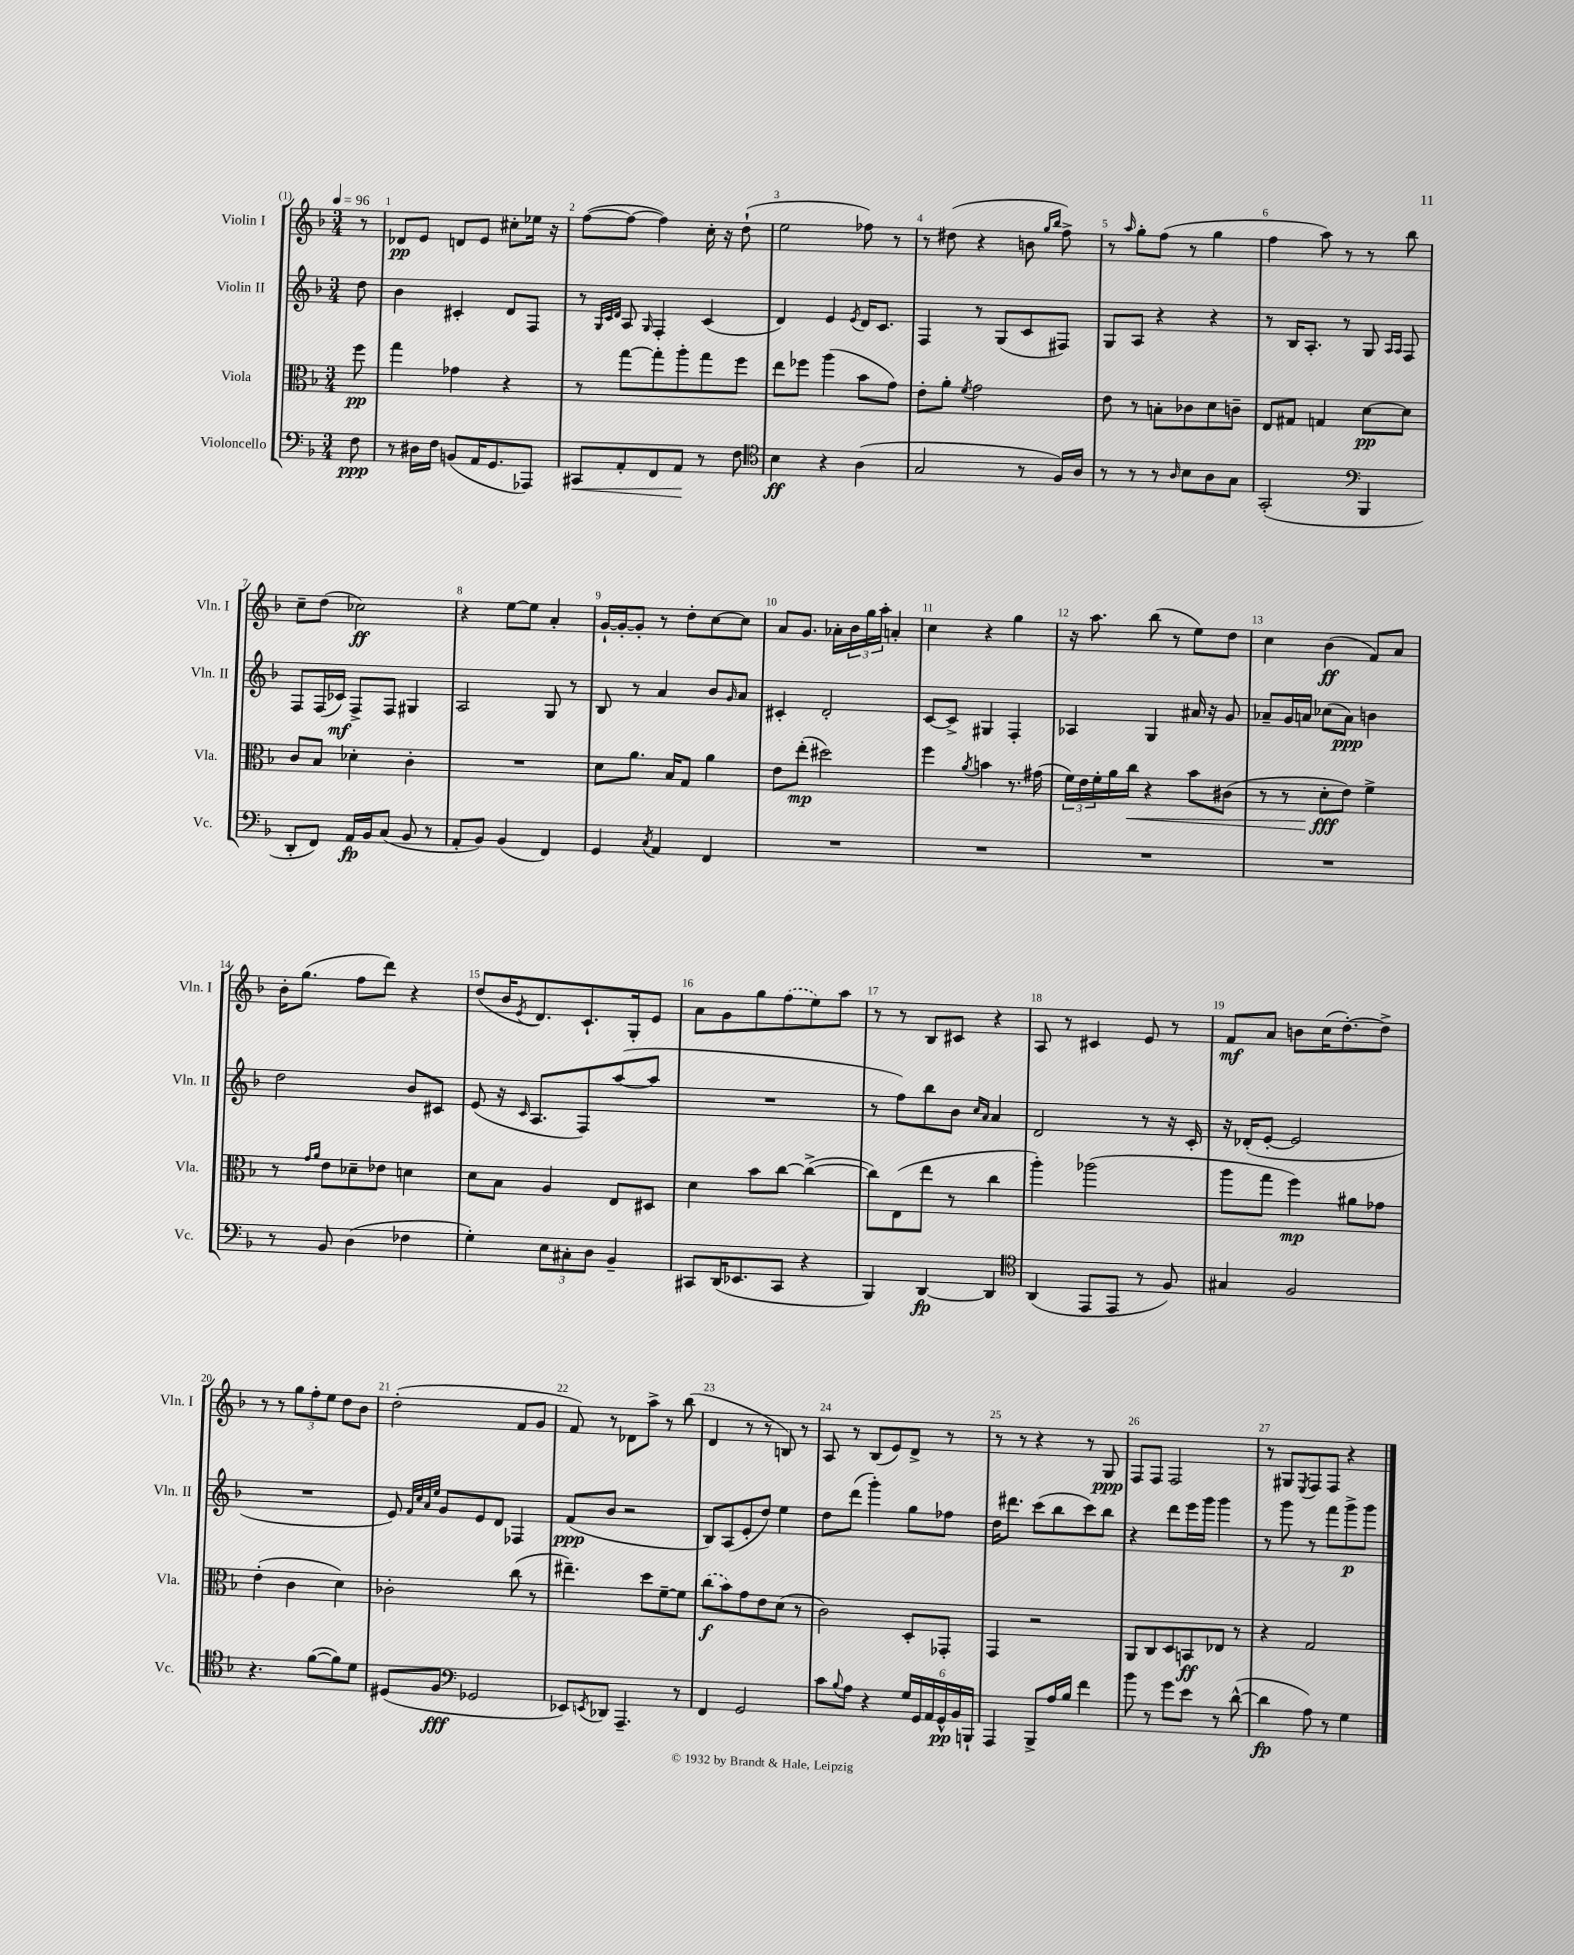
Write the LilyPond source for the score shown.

<<
\new StaffGroup <<
\new Staff = "s0" \with { instrumentName = "Violin I" shortInstrumentName = "Vln. I" } {
    \clef treble \key f \major \numericTimeSignature \time 3/4 \partial 8 \tempo 4 = 96
    r8 |
    des'8\pp e'8 d'8 e'8 cis''8-. ees''16 r16 |
    f''8~( f''8~ f''4) c''16-. r16 d''8-!( |
    e''2 fes''8) r8 |
    r8 dis''8( r4 b'8 \grace { g''16 bes''16 } f''8->) |
    r8 \grace { a''16 } g''8-. f''8( r8 g''4 |
    f''4 a''8) r8 r8 bes''8 |
    c''8-- d''8( ces''2\ff) |
    r4 e''8~ e''8 a'4-. |
    g'16~-! g'16~-. g'8-. r8 d''8-. c''8~ c''8 |
    a'8 g'8. aes'16-. \tuplet 3/2 { bes'16 g''16 a''16-. } a'4-. |
    c''4 r4 g''4 |
    r16 a''8. bes''8( r8 e''8) d''8 |
    c''4 bes'4\ff( f'8) a'8 |
    bes'16-. g''8.( f''8 d'''8) r4 |
    d''8( bes'16 \acciaccatura { e'8 } d'8.) c'8.-! g16-. e'8 |
    a'8 g'8 g''8 \once \slurDashed f''8( e''8) a''8 |
    r8 r8 bes8 cis'8 r4 |
    a8 r8 cis'4 e'8 r8 |
    f'8\mf a'8 b'8 c''16( d''8.~-.) d''8-> |
    r8 r8 \tuplet 3/2 { g''8 f''8-. e''8 } d''8 bes'8 |
    d''2-.( f'8 g'8 |
    f'8) r8 des'8 a''8-> r8 bes''8( |
    d'4 r8 r8 b8) r8 |
    a8 r8 bes8( e'8) d'8-> r8 |
    r8 r8 r4 r8 g8\ppp |
    f8 f8 f2 |
    r8 gis8 \acciaccatura { e8 } f8 f8 r4 \bar "|." |
}
\new Staff = "s1" \with { instrumentName = "Violin II" shortInstrumentName = "Vln. II" } {
    \clef treble \key f \major \numericTimeSignature \time 3/4 \partial 8
    d''8 |
    bes'4 cis'4-. d'8 f8 |
    r8 \grace { g32 c'32 d'32 } a8 \grace { g16 } f4-. c'4( |
    d'4) e'4 \acciaccatura { e'8 } d'16 c'8. |
    f4 r8 g8( c'8 fis8) |
    g8 a8 r4 r4 |
    r8 bes16 a8.-. r8 g8 \grace { a16 a16 } f8 |
    f8 f16( ces'16\mf) f8-> f8 gis4 |
    a2 g8 r8 |
    bes8 r8 a'4 bes'8 \grace { g'16 } a'8 |
    cis'4-. d'2-. |
    c'8~ c'8-> gis4 f4-. |
    aes4 g4 ais'16 r16 g'8 |
    aes'8-- g'16 a'16 ces''8( a'8\ppp) b'4 |
    d''2 bes'8 cis'8 |
    e'8( r16 \grace { c'16 } a8. f8) a''8~( a''8 |
    R2. |
    r8 f''8) bes''8 bes'8 \grace { c''16 a'16 } a'4 |
    d'2 r8 r16 c'16-. |
    r16 des'16-.( e'8~-. e'2 |
    R2. |
    e'8) \grace { f'32 c''32 a'32 e''32 } g'8 e'8 d'8 fes4 |
    f'8\ppp( bes'8 r2 |
    bes8) a8( e'8-. d''8) e''4 |
    d''8 d'''8( g'''4-.) g''8 fes''8 |
    d''16 dis'''8. c'''8( bes''8 c'''8) bes''8 |
    r4 d'''8 e'''16 g'''16 g'''4 |
    r8 g'''8 r8 f'''8 g'''8->\p g'''8 \bar "|." |
}
\new Staff = "s2" \with { instrumentName = "Viola" shortInstrumentName = "Vla." } {
    \clef alto \key f \major \numericTimeSignature \time 3/4 \partial 8
    f''8\pp |
    g''4 ges'4 r4 |
    r8 g''8~ g''8-. a''8-. g''8 f''8 |
    e''8 fes''8 a''4( bes'8 g'8) |
    e'8-. a'8-. \acciaccatura { f'8 } g'2 |
    e'8 r8 b8-. ces'8 d'8 c'8-- |
    e8 gis8 g4 d'8~\pp d'8 |
    c'8 bes8 des'4-. c'4-. |
    R2. |
    d'8 a'8. bes16 g8 a'4 |
    e'8 e''8-.\mp( dis''2) |
    f''4 \acciaccatura { a'8 } b'4 r8. gis'16( |
    \tuplet 3/2 { f'16) e'16 f'16-. } a'16 c''16\< r4 bes'8 cis'8( |
    r8 r8 d'8-.\fff\! e'8) f'4-> |
    r8 \grace { g'16 a'16 } e'8 des'8-- ees'8 d'4 |
    d'8 bes8 a4 e8 dis8 |
    d'4 bes'8 c''8~ c''4~->( |
    c''8) e8( e''8 r8 c''4 |
    a''4-.) aes''2( |
    a''8 g''8 f''4\mp) ais'8 ges'8 |
    e'4-.( c'4 d'4) |
    ces'2-. c''8( r8 |
    eis''4.--) d''8 f'8~-- f'8 |
    \once \slurDashed c''8\f( bes'8) g'8 e'8 d'8( r8 |
    c'2) d8-. ges,8-. |
    g,4 r2 |
    a,8 c8 d8 b,8\ff ees8 r8 |
    r4 g2 \bar "|." |
}
\new Staff = "s3" \with { instrumentName = "Violoncello" shortInstrumentName = "Vc." } {
    \clef bass \key f \major \numericTimeSignature \time 3/4 \partial 8
    f8\ppp |
    r8 dis16 f16 b,8( a,16 g,8. aes,,8) |
    cis,8\< a,8-. f,8 a,8\! r8 f8 |
    \clef tenor bes4\ff r4 a4( |
    g2 r8 f16) a16 |
    r8 r8 r8 \grace { a16 } bes8 a8 g8 |
    g,2-.( \clef bass bes,,4 |
    d,8-. f,8) a,16\fp bes,16 c8( bes,8 r8 |
    a,8-. bes,8) bes,4( f,4) |
    g,4 \acciaccatura { c8 } a,4 f,4 |
    R2. |
    R2. |
    R2. |
    R2. |
    r8 bes,8 d4( fes4 |
    g4-.) \tuplet 3/2 { e8 cis8-. d8 } bes,4-- |
    cis,8 d,16( ees,8. cis,8 r4 |
    bes,,4) d,4~\fp d,4 |
    \clef tenor a,4( e,8 e,8 r8 f8) |
    gis4 f2 |
    r4. f'8~( f'8) d'8 |
    dis8( f8\fff \clef bass ges,2 |
    ees,8) \acciaccatura { e,8 } des,8 a,,4.-- r8 |
    f,4 g,2 |
    c'8 \appoggiatura { bes8 } a8 r4 \tuplet 6/4 { g16 g,16 a,16 g,16-^\pp bes,16 b,,16-! } |
    a,,4 bes,,8-> a16 bes16 f'4 |
    bes'8 r8 g'8 e'8 r8 d'8~-^( |
    d'4\fp a8) r8 g4 \bar "|." |
}
>>
>>
\layout { \context { \Score \override BarNumber.break-visibility = ##(#f #t #t) barNumberVisibility = #all-bar-numbers-visible } }
